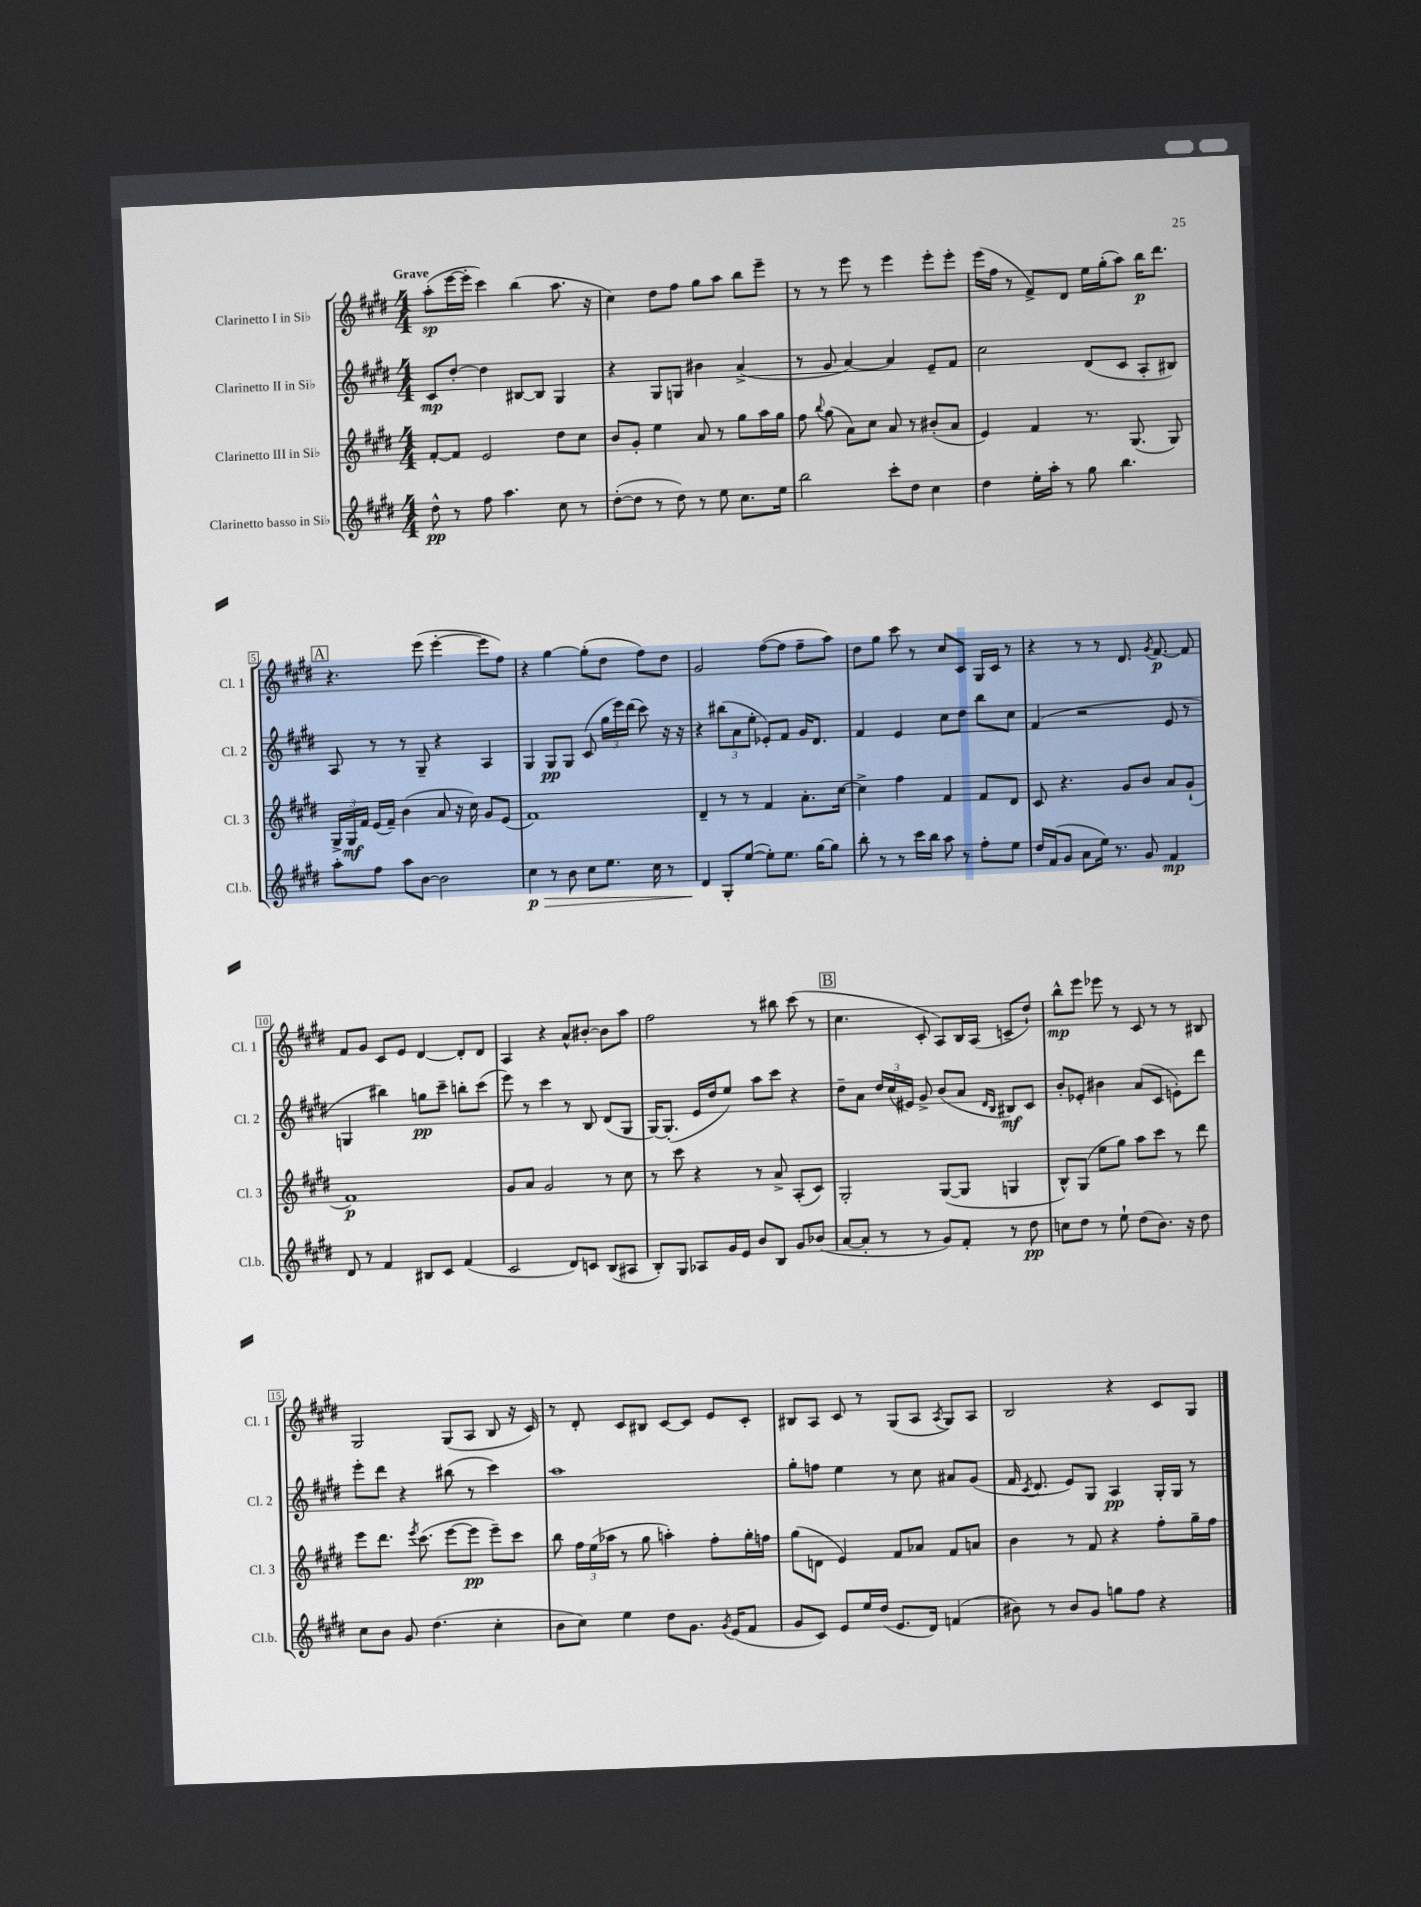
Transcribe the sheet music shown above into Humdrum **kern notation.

**kern	**kern	**kern	**kern
*staff4	*staff3	*staff2	*staff1
*clefG2	*clefG2	*clefG2	*clefG2
*k[f#c#g#d#]	*k[f#c#g#d#]	*k[f#c#g#d#]	*k[f#c#g#d#]
*M4/4	*M4/4	*M4/4	*M4/4
8dd#^^	[8f#'	8c#	(8aa'
8r	8f#]	[8dd#'	[16eee
.	.	.	16eee']
8ff#	2e	4dd#]	4ccc#)
4.aa	.	.	.
.	.	[8B#	(4bb
.	.	8B#]	.
8cc#	8dd#	4G#	8.aa
8r	8cc#	.	.
.	.	.	16r
=	=	=	=
([8dd#'	8b	4r	4cc#)
8dd#]	8g#'	.	.
8r	4ee	8G#	8dd#
8dd#)	.	8G	8ff#
8r	8a	4b#	8gg#
8ee	8r	.	8aa
8.cc#	8gg#	(4a^	8bb
.	16aa	.	8eee~
16ee	16gg#	.	.
=	=	=	=
2bb	8ff#	8r	8r
.	8qqbb	.	.
.	(8gg#	8g#	8r
.	8a)	[4a)	8eee
.	8cc#	.	8r
8ccc#'	8a	4a]	4eee
8dd#	8r	.	.
4cc#	(8b#'	8e~	8eee'
.	8a	8f#	8eee'
=	=	=	=
4dd#	4e)	2cc#	(16eee
.	.	.	16ff#
.	.	.	8r
16ee'	4f#	.	8f#^)
16aa'	.	.	.
8r	.	.	8d#
8gg#	8.r	(8d#	16ee
.	.	.	(16gg#'
4.bb	.	8c#	8aa)
.	(8.G#	.	.
.	.	8A'	16bb
.	.	.	8.ddd#
.	8G#)	8B#)	.
=	=	=	=
8aa'	24G#^	8A	4.r
.	24G#	.	.
.	24f#	.	.
8ff#	(16e	8r	.
.	16f#~)	.	.
8aa	(4b	8r	.
[8b	.	8G#~	(8eee
2b]	8a	4r	[4eee'
.	16r	.	.
.	16cc#)	.	.
.	8g#	4A	8eee]
.	(8e	.	8ff#)
=	=	=	=
4cc#	1f#)	4G#	4r
8r	.	8G#	[4gg#
8b	.	8G#	.
8cc#	.	(8c#	(8gg#']
8.ee	.	24gg#	8dd#
.	.	24eee)	.
.	.	(24ddd#	.
.	.	8ccc#)	8ff#)
16cc#	.	.	.
8r	.	16r	8dd#
.	.	16r	.
=	=	=	=
4d#	4d#~	4r	2g#
8G#'	8r	(12bb#	.
.	.	12a	.
([8ee	8r	.	.
.	.	12ee'	.
8ee'])	4f#	8e-')	([8ff#
8.ee	.	8f#	8ff#]
.	8.a'	16g#	8ff#~
[16gg#	.	8.d#	.
8gg#]	.	.	8aa)
.	[16cc#	.	.
=	=	=	=
8bb'	4cc#^]	4f#	8dd#
8r	.	.	8gg#
8r	4ff#	4e	8ccc#
16ccc#	.	.	8r
16bb	.	.	.
8aa	4f#	8cc#	8cc#
8r	.	8dd#	8c#
8ff#'	8f#	8bb	16G#
.	.	.	16c#
8ee	8d#	8cc#	8r
=	=	=	=
16dd#	8c#	(4f#	4r
(16f#	.	.	.
8g#	4.r	.	.
8a	.	2r	8r
16ee)	.	.	8r
8.r	.	.	.
.	8g#	.	8.d#
8g#	8b	.	.
.	.	.	8qg#
.	.	.	[8.f#
4f#	8a	8e	.
.	(8g#`	8r	8f#]
=	=	=	=
8d#	1f#)	4G	8f#
8r	.	.	8g#
4f#	.	4bb#)	8c#
.	.	.	8e
8B#	.	8gg	[4d#
8c#	.	8ccc#~	.
(4f#	.	8bb'	8d#']
.	.	(8ccc#	8d#
=	=	=	=
2c#	8g#	8eee)	4A
.	8a	8r	.
.	2g#	4ccc#	4r
8d#)	.	8r	8a^^
8c	.	8B	[8b#'
(8B	8r	(8d#	8b#]
8A#	8cc#	8G#	8aa
=	=	=	=
8B')	8r	[16G#)	2ff#
.	.	(8.G#']	.
8G#	8ccc#	.	.
8A-	4r	16e	.
.	.	16dd#	.
16g#	.	8ee)	.
16e	.	.	.
8b	8r	8aa	8r
8B	8a^	8ccc#	8bb#
8g#	(8A'	4r	(8ccc#
(8b-	8c#)	.	8r
=	=	=	=
[8a	2G#'	8dd#~	4.cc#
8a']	.	8a	.
8r	.	24dd#	.
.	.	(24cc#	.
.	.	24e#)	.
8r	.	8g#^	8c#'
8g#)	([8G#	(8b	8A)
8f#'	8G#]	8a	16B
.	.	.	(16A
.	.	16qqd#	.
.	.	16qqB	.
8r	4G	8B#)	8c~
8dd#	.	8c#	8dd#`)
=	=	=	=
8cc	8B^^)	8b'	8bb^^
8dd#	(8G#	8e-'	8eee
8r	8ee	4b#	8eee-
8ee`	8gg#)	.	8r
(8dd#	8aa	(8a	8c#
8.b)	8ccc#	8c#	8r
.	8r	8e')	8r
16r	.	.	.
8dd#	8ddd#	8ddd#	8B#
=	=	=	=
8cc#	8eee	8eee'	2G#
8b	8.ddd#	8ddd#	.
8g#	.	4r	.
.	8qeee	.	.
.	(8.ccc#	.	.
(4.dd#	.	.	.
.	[8eee	(8bb#	(8G#
.	8eee]	8r	8A
4cc#'	8eee~)	4ccc#)	8B
.	8ccc#	.	16r
.	.	.	16c#)
=	=	=	=
8b	8bb	1aa	8r
8cc#)	24ff#	.	8d#'
.	(24ee	.	.
.	24aa-	.	.
4ee	8r	.	8c#
.	8gg#	.	8B#
8dd#	4aa')	.	[8c#
8.g#	.	.	8c#]
.	8ff#'	.	8e
8qg#	.	.	.
(16e	.	.	.
8f#	16gg#'	.	8c#'
.	16ff	.	.
=	=	=	=
8g#	(8gg#	8gg#'	8B#
8c#)	8d	8ff	8A
8e	4e)	4ee	8c#
16ee	.	.	8r
(16dd#	.	.	.
8.e	8f#	8r	(8G#
.	8a-	8cc#	8A
16d#)	.	.	.
.	.	.	8qA
(4f	8f#	8a#	8G#)
.	8a	(8g#	8A
=	=	=	=
8b#)	4b	16f#	2B
.	.	8qc#	.
.	.	8.d#	.
8r	.	.	.
8b#	8r	8e)	.
8g#	8f#	8G#	.
8gg	4r	4A	4r
8ff#	.	.	.
4r	8ff#'	16G#'	8c#
.	.	16G#	.
.	16gg#~	8r	8G#
.	16ff#	.	.
==	==	==	==
*-	*-	*-	*-
